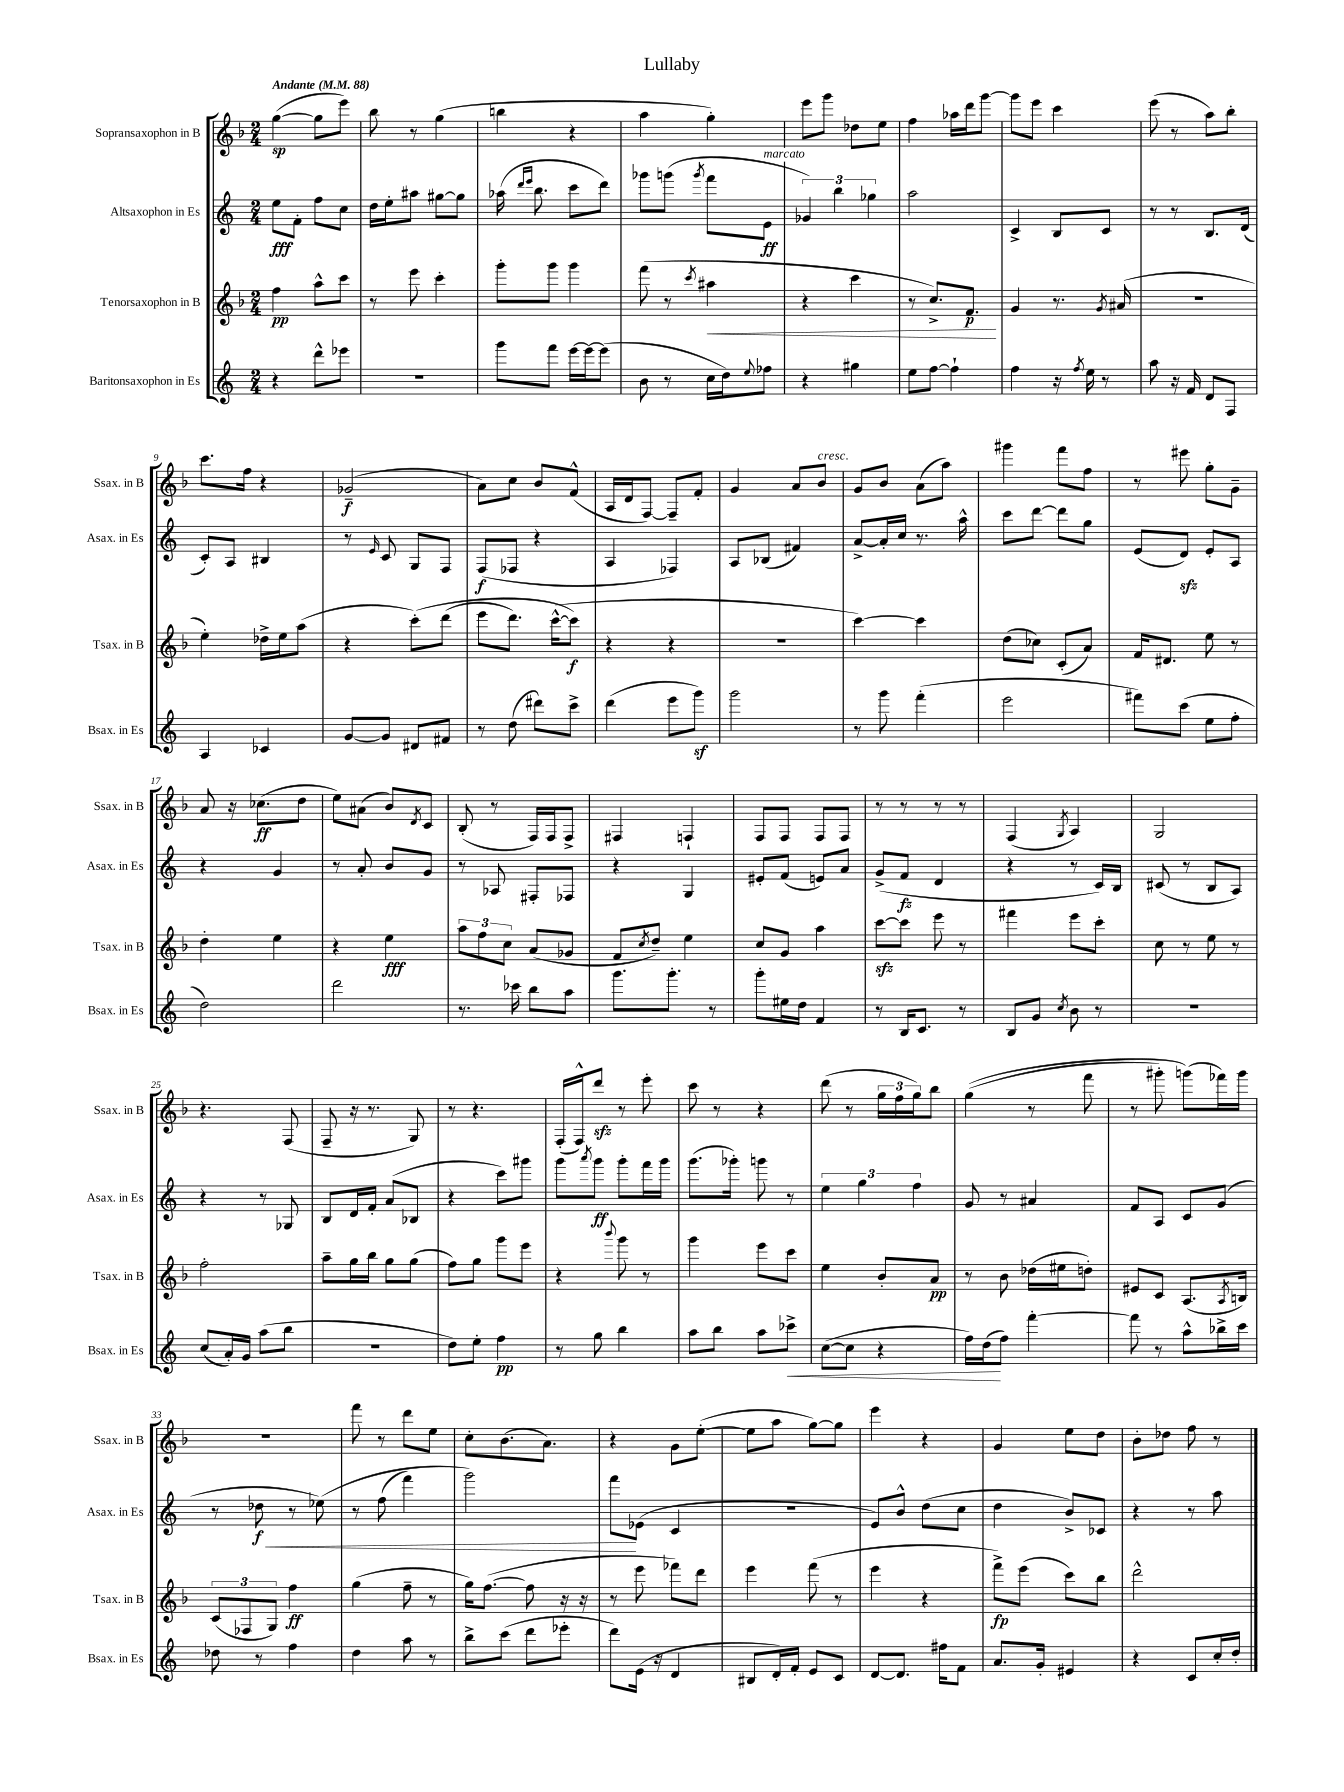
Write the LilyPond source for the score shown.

\header { title = "Lullaby" }
<<
\new StaffGroup <<
\new Staff = "s0" \with { instrumentName = "Sopransaxophon in B" shortInstrumentName = "Ssax. in B" } {
    \clef treble \key f \major \numericTimeSignature \time 2/4 \tempo "Andante" 4 = 88
    g''4~\sp( g''8 e'''8) |
    bes''8 r8 g''4( |
    b''4 r4 |
    a''4 g''4-.) |
    e'''8 g'''8 des''8 e''8 |
    f''4 aes''16 d'''16 g'''8~ |
    g'''8 e'''8 c'''4 |
    e'''8( r8 a''8) bes''8-. |
    c'''8. f''16 r4 |
    ges'2--\f( |
    a'8) c''8 bes'8 f'8-^( |
    a16 d'16 f8~) f8-- f'8-. |
    g'4 a'8 bes'8^\markup { \italic "cresc." } |
    g'8 bes'8 a'8( a''8) |
    gis'''4 f'''8 f''8 |
    r8 eis'''8 g''8-. g'8-- |
    a'8 r16 ces''8.\ff( d''8 |
    e''8) ais'8( bes'8) \acciaccatura { d'8 } c'8 |
    bes8-.( r8 f16) f16 f8-> |
    fis4 f4-! |
    f8 f8 f8 f8 |
    r8 r8 r8 r8 |
    f4( \acciaccatura { g8 } a4) |
    g2 |
    r4. f8( |
    f8-- r16 r8. g8) |
    r8 r4. |
    f16-.( f16-^) d'''8\sfz r8 e'''8-. |
    c'''8 r8 r4 |
    d'''8( r8 \tuplet 3/2 { g''16 f''16 g''16) } bes''8 |
    g''4(\( r8 f'''8 |
    r8 gis'''8-.) g'''8(\) fes'''16) g'''16 |
    r2 |
    f'''8 r8 d'''8 e''8 |
    c''8-. bes'8.( a'8.) |
    r4 g'8 e''8~-.( |
    e''8 a''8 g''8~) g''8 |
    e'''4 r4 |
    g'4 e''8 d''8 |
    bes'8-. des''8 f''8 r8 \bar "|." |
}
\new Staff = "s1" \with { instrumentName = "Altsaxophon in Es" shortInstrumentName = "Asax. in Es" } {
    \clef treble \key c \major \numericTimeSignature \time 2/4
    e''8\fff f'8-. f''8 c''8 |
    d''16 e''16-. ais''8 gis''8~ gis''8 |
    aes''16( \grace { d'''16 e'''16 } b''8. c'''8 d'''8) |
    ges'''8 g'''8( \acciaccatura { g'''8 } f'''8 e'8\ff^\markup { \italic "marcato" } |
    \tuplet 3/2 { ges'4) b''4 ges''4 } |
    a''2 |
    c'4-> b8 c'8 |
    r8 r8 b8. d'16( |
    c'8-.) a8 bis4 |
    r8 \grace { e'16 } c'8 g8 f8 |
    f8\f( fes8 r4 |
    a4 fes4) |
    a8 bes8( fis'4) |
    a'8~-> a'16-. c''16 r8. a''16-^ |
    c'''8 d'''8~ d'''8 g''8 |
    e'8( d'8\sfz) e'8-. a8 |
    r4 g'4 |
    r8 a'8-. b'8 g'8 |
    r8 aes8 fis8-. fes8 |
    r4 g4 |
    eis'8-. f'8( e'8) a'8 |
    g'8->( f'8\fz d'4 |
    r4 r8 c'16) b16 |
    cis'8( r8 b8 a8) |
    r4 r8 ges8 |
    b8 d'16 f'16-. a'8( bes8 |
    r4 c'''8) gis'''8 |
    g'''8 \acciaccatura { a'''8 } g'''8\ff g'''8-. f'''16 g'''16 |
    g'''8.( ges'''16-.) g'''8 r8 |
    \tuplet 3/2 { e''4 g''4 f''4 } |
    g'8 r8 ais'4 |
    f'8 a8 c'8 g'8( |
    r8 des''8\f\< r8 ees''8)\( |
    r8 f''8( f'''4) |
    g'''2\) |
    f'''8\! ees'8( c'4 |
    R2 |
    e'8) b'8-^ d''8( c''8 |
    d''4 b'8->) ces'8 |
    r4 r8 a''8 \bar "|." |
}
\new Staff = "s2" \with { instrumentName = "Tenorsaxophon in B" shortInstrumentName = "Tsax. in B" } {
    \clef treble \key f \major \numericTimeSignature \time 2/4
    f''4\pp a''8-^ c'''8 |
    r8 e'''8 c'''4-. |
    g'''8-. g'''8 g'''4 |
    f'''8( r8 \acciaccatura { c'''8 } ais''4\< |
    r4 c'''4 |
    r8 c''8.->) f'8.\p\! |
    g'4 r8. \acciaccatura { g'8 } ais'16( |
    R2 |
    e''4-.) des''16-> e''16 a''8( |
    r4 c'''8-.)\( d'''8( |
    e'''8 d'''8.) c'''16~-^( c'''8\f\) |
    r4 r4 |
    r2 |
    c'''4~) c'''4 |
    d''8( ces''8) c'8-.( a'8) |
    f'16 dis'8. e''8 r8 |
    d''4-. e''4 |
    r4 e''4\fff |
    \tuplet 3/2 { a''8 f''8 c''8 } a'8( ges'8 |
    f'8 \acciaccatura { c''8 } d''8--) e''4 |
    c''8 g'8 a''4 |
    c'''8~\sfz c'''8 e'''8 r8 |
    fis'''4 e'''8 c'''8-. |
    c''8 r8 e''8 r8 |
    f''2-. |
    a''8-- g''16 bes''16 g''8 g''8( |
    f''8) g''8 g'''8 e'''8 |
    r4 \appoggiatura { bes'''8 } g'''8 r8 |
    g'''4 e'''8 c'''8 |
    e''4 bes'8-. a'8\pp |
    r8 bes'8 des''16( eis''16 d''8-.) |
    eis'8 c'8 a8.( \acciaccatura { a8 } b16) |
    \tuplet 3/2 { c'8( fes8 g8) } f''4\ff |
    g''4( f''8-- r8 |
    g''16) f''8.~( f''8 r16 r16 |
    r8 e'''8 fes'''8) d'''8 |
    e'''4 f'''8( r8 |
    e'''4 r4 |
    f'''8->\fp) e'''8( c'''8) bes''8 |
    d'''2-^ \bar "|." |
}
\new Staff = "s3" \with { instrumentName = "Baritonsaxophon in Es" shortInstrumentName = "Bsax. in Es" } {
    \clef treble \key c \major \numericTimeSignature \time 2/4
    r4 d'''8-^ ees'''8 |
    R2 |
    g'''8 f'''8 e'''16~ e'''16~ e'''8( |
    b'8 r8 c''16 d''16) \appoggiatura { e''8 } fes''8 |
    r4 gis''4 |
    e''8 f''8~ f''4-! |
    f''4 r16 \acciaccatura { f''8 } e''16 r8 |
    a''8 r16 f'16 d'8 f8 |
    a4 ces'4 |
    g'8~ g'8 dis'8 fis'8 |
    r8 d''8( dis'''8) c'''8-> |
    d'''4( e'''8 g'''8\sf) |
    g'''2 |
    r8 g'''8 f'''4-.( |
    e'''2 |
    fis'''8) c'''8( e''8 f''8-. |
    d''2) |
    d'''2 |
    r8. ces'''16 b''8 a''8 |
    g'''8. g'''8.-. r8 |
    g'''8-. eis''16 d''16 f'4 |
    r8 b16 c'8. r8 |
    b8 g'8 \acciaccatura { c''8 } b'8 r8 |
    R2 |
    c''8( a'16-.) g'16 a''8( b''8 |
    r2 |
    d''8) e''8-. f''4\pp |
    r8 g''8 b''4 |
    a''8 b''8 a''8 ces'''8->\< |
    c''8~( c''8 r4 |
    f''16) d''16\!( f''8) f'''4~-. |
    f'''8 r8 a''8-^ bes''16-> c'''16 |
    des''8 r8 f''4 |
    d''4 a''8 r8 |
    b''8-> c'''8( d'''8 ees'''8-. |
    d'''8) e'16( r16 d'4 |
    bis8 d'16-.) f'16-. e'8 c'8 |
    d'8~ d'8. fis''16 f'8 |
    a'8. g'16-. eis'4 |
    r4 c'8 c''16-. d''16-. \bar "|." |
}
>>
>>
